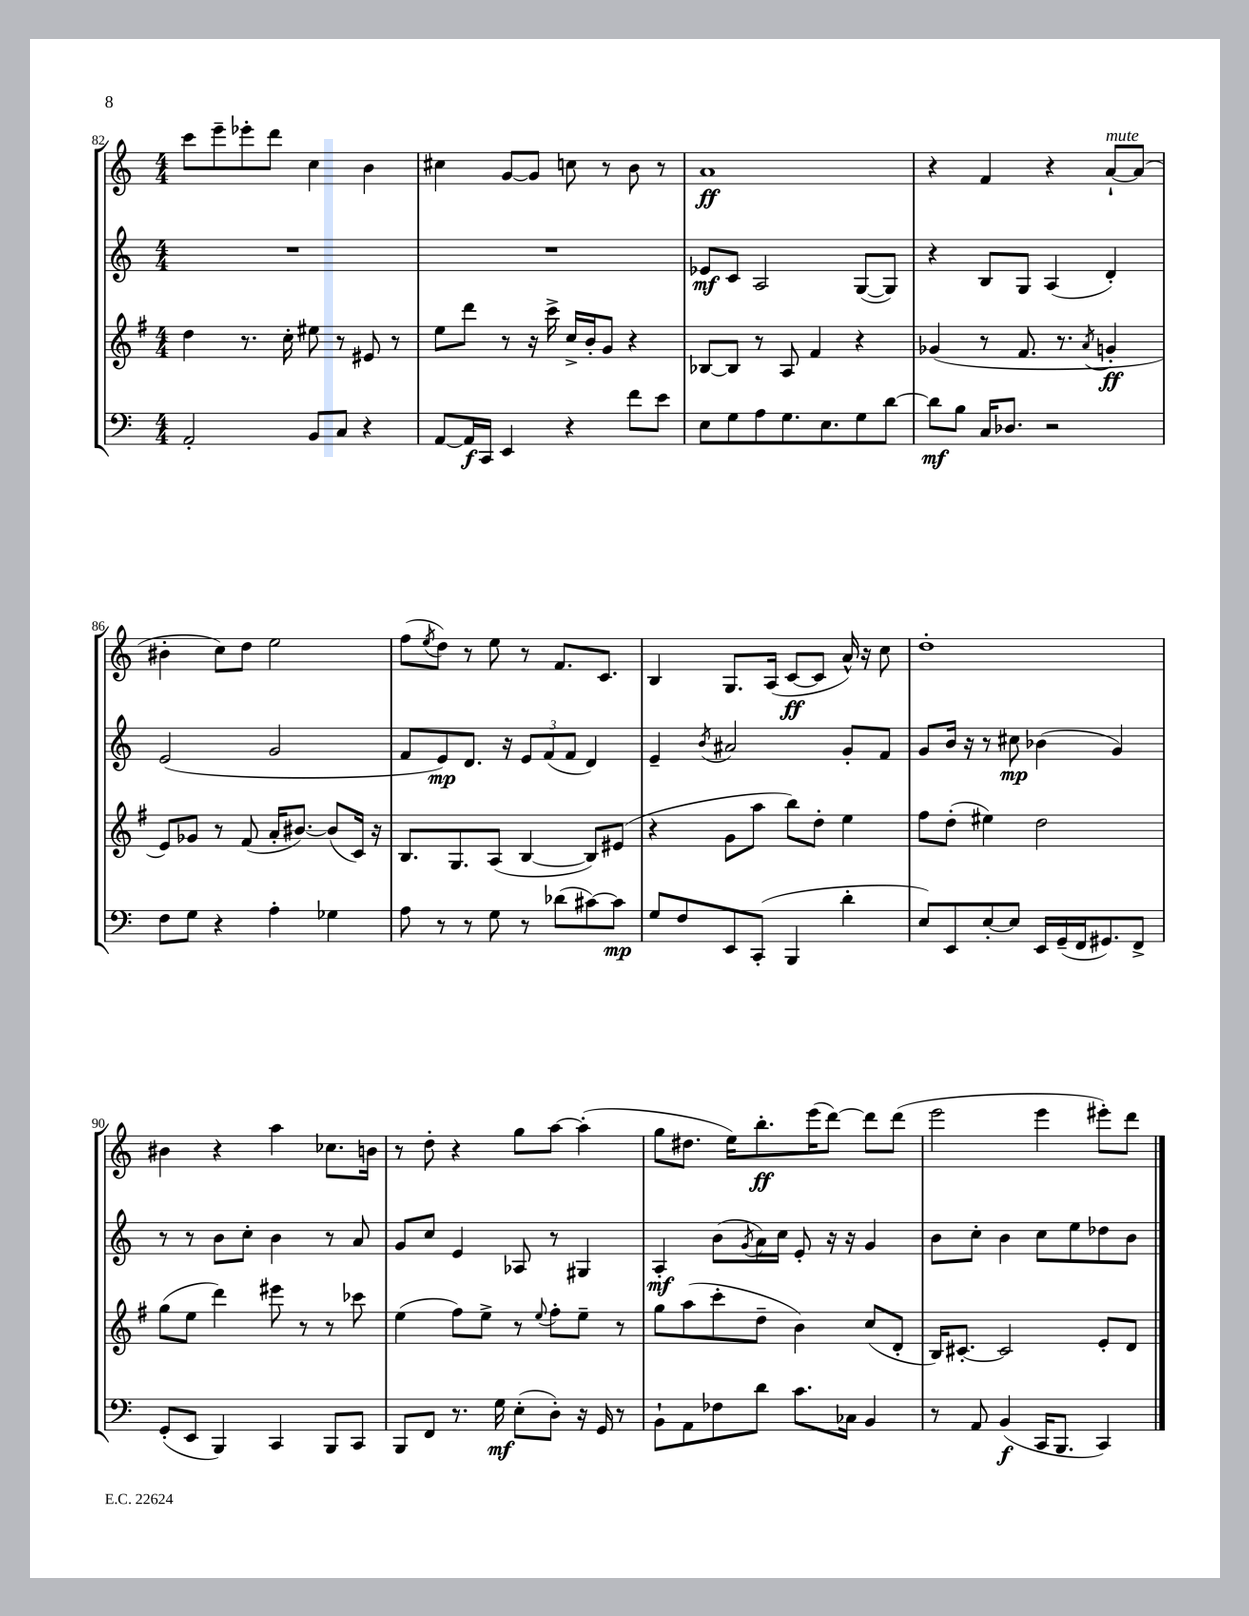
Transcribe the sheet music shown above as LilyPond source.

<<
\new StaffGroup <<
\new Staff = "s0" {
    \clef treble \key c \major \numericTimeSignature \time 4/4
    c'''8 e'''8-- ees'''8-. d'''8 c''4 b'4 |
    cis''4 g'8~ g'8 c''8 r8 b'8 r8 |
    a'1\ff |
    r4 f'4 r4 a'8~-!^\markup { \italic "mute" } a'8( |
    bis'4-. c''8) d''8 e''2 |
    f''8( \acciaccatura { e''8 } d''8) r8 e''8 r8 f'8. c'8. |
    b4 g8. a16( c'8~\ff c'8 a'16-^) r16 c''8 |
    d''1-. |
    bis'4 r4 a''4 ces''8. b'16 |
    r8 d''8-. r4 g''8 a''8~ a''4-.( |
    g''8 dis''8. e''16) b''8.-.\ff e'''16( d'''8~) d'''8 d'''8( |
    e'''2 e'''4 eis'''8-.) d'''8 \bar "|." |
}
\new Staff = "s1" {
    \clef treble \key c \major \numericTimeSignature \time 4/4
    R1 |
    R1 |
    ees'8\mf c'8 a2 g8~( g8) |
    r4 b8 g8 a4( d'4-.) |
    e'2( g'2 |
    f'8 e'8\mp) d'8. r16 \tuplet 3/2 { e'8 f'8( f'8 } d'4) |
    e'4-- \acciaccatura { b'8 } ais'2 g'8-. f'8 |
    g'8 b'16 r16 r8 cis''8\mp bes'4( g'4) |
    r8 r8 b'8 c''8-. b'4 r8 a'8 |
    g'8 c''8 e'4 aes8 r8 gis4 |
    a4-.\mf b'8( \acciaccatura { g'8 } a'16) c''16 e'8-. r16 r16 g'4 |
    b'8 c''8-. b'4 c''8 e''8 des''8 b'8 \bar "|." |
}
\new Staff = "s2" {
    \clef treble \key g \major \numericTimeSignature \time 4/4
    d''4 r8. c''16-. eis''8 r8 eis'8 r8 |
    e''8 d'''8 r8 r16 c'''16-> c''16-> b'16-. g'8 r4 |
    bes8~ bes8 r8 a8 fis'4 r4 |
    ges'4( r8 fis'8. r8. \acciaccatura { a'8 } g'4-.\ff |
    e'8) ges'8 r8 fis'8( a'16-. bis'8.~) bis'8( c'16) r16 |
    b8. g8. a8( b4~ b8) eis'8( |
    r4 g'8 a''8 b''8) d''8-. e''4 |
    fis''8 d''8-.( eis''4) d''2 |
    g''8( e''8 d'''4) eis'''8 r8 r8 ces'''8 |
    e''4( fis''8) e''8-> r8 \appoggiatura { e''8 } fis''8-. e''8-- r8 |
    g''8 a''8( c'''8-. d''8-- b'4) c''8( d'8-. |
    b16) cis'8.~-. cis'2 e'8-. d'8 \bar "|." |
}
\new Staff = "s3" {
    \clef bass \key c \major \numericTimeSignature \time 4/4
    a,2-. b,8 c8 r4 |
    a,8~ a,16\f c,16 e,4 r4 f'8 e'8 |
    e8 g8 a8 g8. e8. g8 d'8~ |
    d'8\mf b8 c16 des8. r2 |
    f8 g8 r4 a4-. ges4 |
    a8 r8 r8 g8 r8 des'8( cis'8~) cis'8\mp |
    g8 f8 e,8 c,8-.( b,,4 d'4-. |
    e8) e,8 e8~-. e8 e,16 g,16--( f,16 gis,8.) f,8-> |
    g,8-.( e,8 b,,4) c,4 b,,8 c,8 |
    b,,8 f,8 r8. g16\mf e8-.( d8-.) r16 g,16 r8 |
    b,8-! a,8 fes8 d'8 c'8. ces16 b,4 |
    r8 a,8 b,4\f( c,16 b,,8. c,4) \bar "|." |
}
>>
>>
\layout { \context { \Score currentBarNumber = #82 } }
